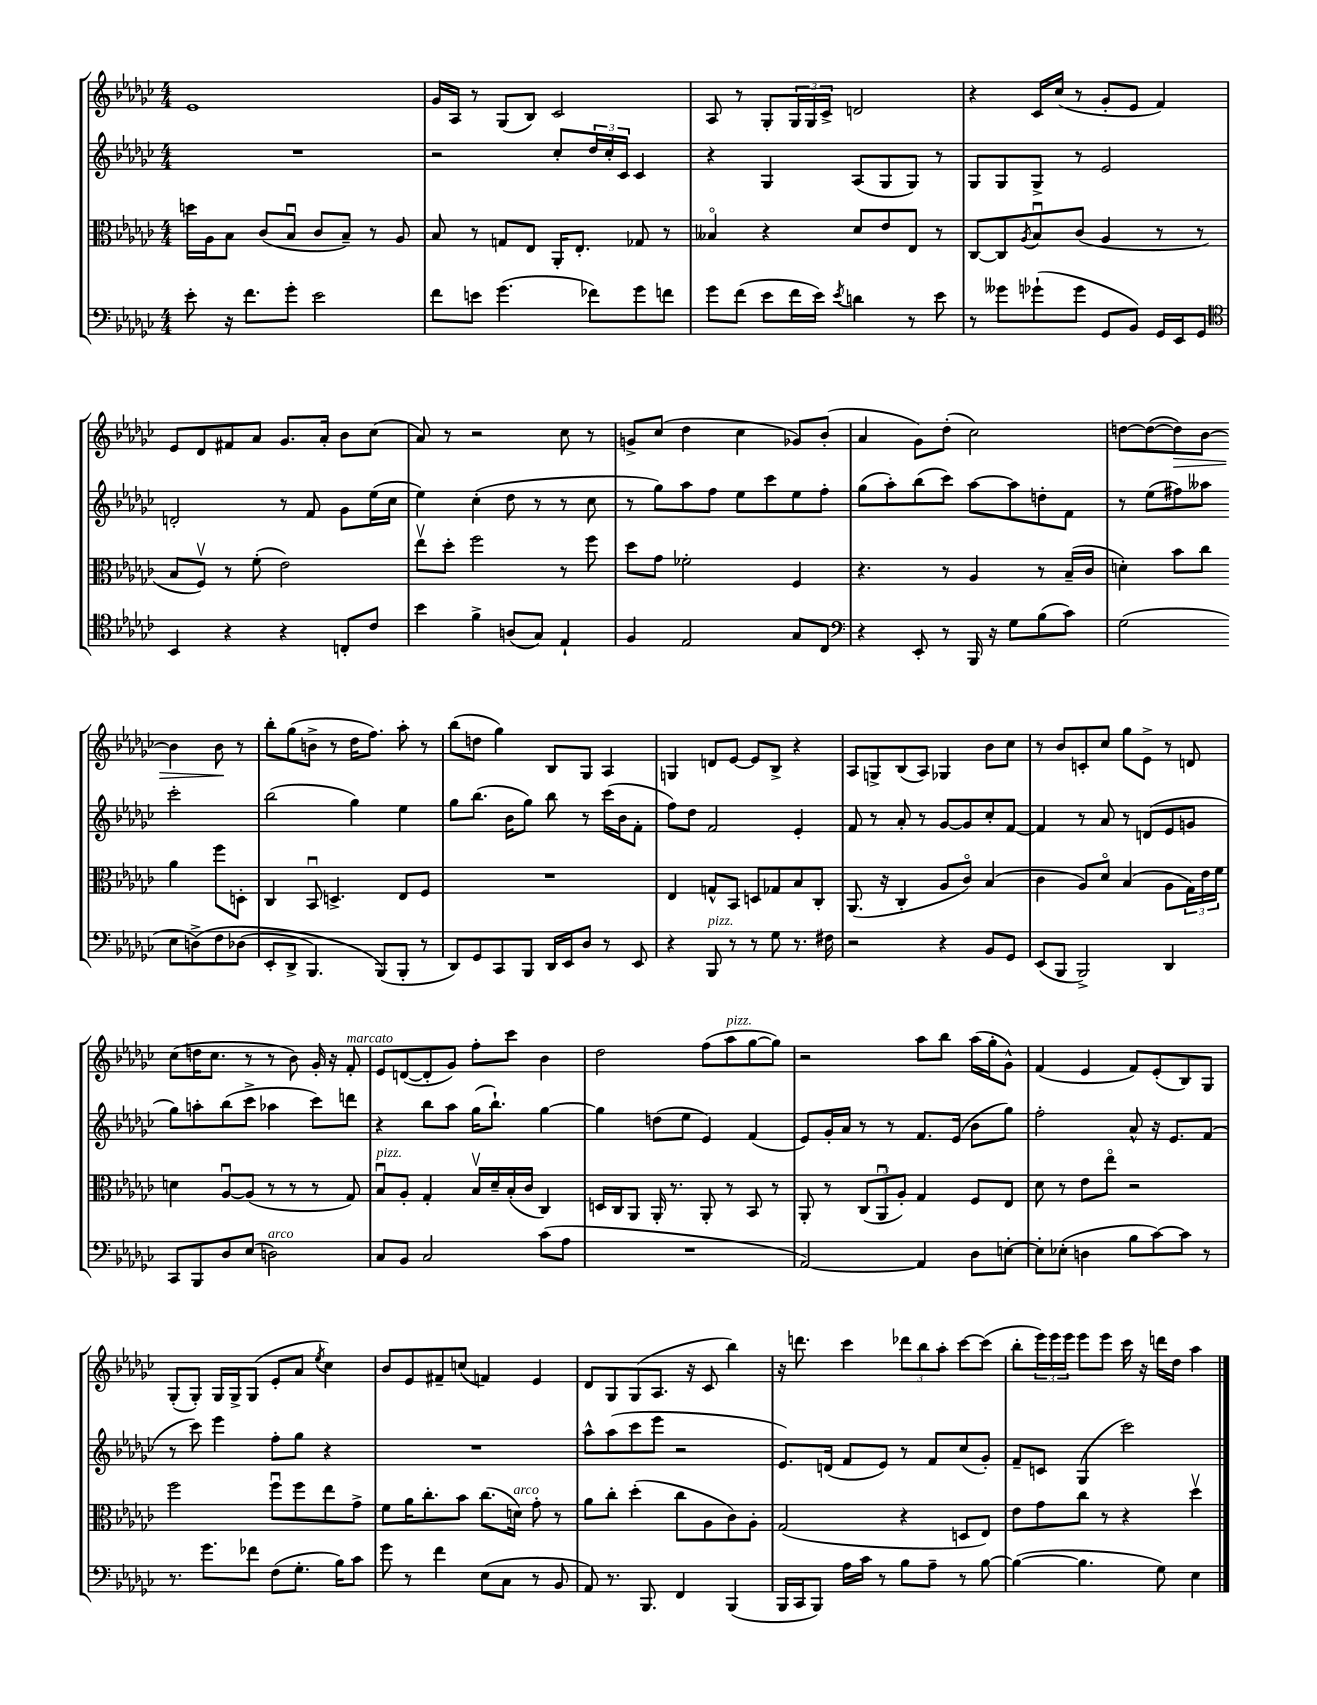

**kern	**kern	**kern	**kern
*staff4	*staff3	*staff2	*staff1
*clefF4	*clefC3	*clefG2	*clefG2
*k[b-e-a-d-g-c-]	*k[b-e-a-d-g-c-]	*k[b-e-a-d-g-c-]	*k[b-e-a-d-g-c-]
*M4/4	*M4/4	*M4/4	*M4/4
8e-'	16dd	1r	1e-
.	16A-	.	.
16r	8B-	.	.
8.f	.	.	.
.	(8c-	.	.
8g-'	8B-u	.	.
2e-	8c-	.	.
.	8B-~)	.	.
.	8r	.	.
.	8A-	.	.
=	=	=	=
8f	8B-	2r	16g-
.	.	.	16A-
8e	8r	.	8r
(4.g-	8G	.	(8G-
.	8E-	.	8B-)
.	16AA-'	8cc-'	2c-
.	8.E-'	.	.
8f-)	.	24dd-	.
.	.	24cc-'	.
.	.	24c-	.
8g-	8G-	4c-	.
8f	8r	.	.
=	=	=	=
8g-	4B--o	4r	8A-
(8f	.	.	8r
8e-	4r	4G-	8G-'
16f	.	.	24G-
.	.	.	24G-
16e-)	.	.	.
.	.	.	24c-^
8qe-	.	.	.
4d	8d-	(8A-	2d
.	8e-	8G-	.
8r	8E-	8G-)	.
8e-	8r	8r	.
=	=	=	=
8r	[8C-	8G-	4r
8g--	8C-]	8G-	.
.	8qA-	.	.
(8g-`	8B-u	8G-^	16c-
.	.	.	(16cc-
8g-	(8c-	8r	8r
8GG-	4A-	2e-	8g-'
8BB-)	.	.	8e-
16GG-	8r	.	4f)
16EE-	.	.	.
8GG-	8r	.	.
=	=	=	=
*clefC4	*	*	*
4BB-	8B-	2d'	8e-
.	8Fv)	.	8d-
4r	8r	.	8f#
.	(8f'	.	8a-
4r	2e-)	8r	8.g-
.	.	8f	.
.	.	.	16a-'
8C'	.	8g-	8b-
8c-	.	(16ee-	(8cc-
.	.	16cc-	.
=	=	=	=
4b-	8ee-v	4ee-)	8a-)
.	8dd-'	.	8r
4f^	2ff	(4cc-'	2r
(8A	.	8dd-	.
8G-)	.	8r	.
4E-`	8r	8r	8cc-
.	8ff	8cc-	8r
=	=	=	=
4F	8dd-	8r	8g^
.	8g-	8gg-)	(8cc-
2E-	2f-'	8aa-	4dd-
.	.	8ff	.
.	.	8ee-	4cc-
.	.	8ccc-	.
8G-	4F	8ee-	8g-)
8C-	.	8ff'	(8b-'
=	=	=	=
*clefF4	*	*	*
4r	4.r	(8gg-	4a-
.	.	8aa-')	.
8EE-'	.	(8bb-	8g-)
8r	8r	8ccc-)	(8dd-'
16BBB-	4A-	[8aa-	2cc-)
16r	.	.	.
8G-	.	8aa-]	.
(8B-	8r	8dd'	.
8c-)	(16B-~	8f	.
.	16c-	.	.
=	=	=	=
(2G-	4d')	8r	[8dd
.	.	(8ee-	(8dd_
.	8b-	8ff#)	8dd])
.	8cc-	8aa--	[8b-
8E-	4a-	2ccc-'	4b-]
&(8D^)	.	.	.
8F	8ff	.	8b-
(8D-	8D'	.	8r
=	=	=	=
8EE-'	4C-	(2bb-	8bb-'
8DD-^	.	.	(8gg-
4.BBB-)	8BB-u	.	8b^
.	4.D^	.	8r
.	.	4gg-)	16dd-
.	.	.	8.ff)
(8BBB-&)	.	.	.
8BBB-'	8E-	4ee-	8aa-'
8r	8F	.	8r
=	=	=	=
8DD-)	1r	8gg-	(8bb-
8GG-	.	(8.bb-	8dd
8CC-	.	.	4gg-)
.	.	16b-	.
8BBB-	.	8gg-)	.
16DD-	.	8bb-	8B-
16EE-	.	.	.
8D-	.	8r	8G-
8r	.	(16ccc-	4A-
.	.	16b-	.
8EE-	.	8f'	.
=	=	=	=
4r	4E-	8ff)	4G
.	.	8dd-	.
8BBB-	8G^^	2f	8d
8r	8BB-	.	[8e-
8r	8D	.	8e-]
8G-	8G-	.	8B-^
8.r	8B-	4e-'	4r
.	8C-'	.	.
16F#	.	.	.
=	=	=	=
2r	(8.AA-	8f	8A-
.	.	8r	8G^
.	16r	.	.
.	4C-'	8a-'	(8B-
.	.	8r	8A-)
4r	8A-	[8g-	4G-
.	8c-o)	8g-]	.
8BB-	(4B-	8cc-'	8b-
8GG-	.	[8f	8cc-
=	=	=	=
(8EE-	4c-	4f]	8r
8BBB-	.	.	8b-
2BBB-^)	8A-)	8r	8c'
.	8d-o	8a-	8cc-
.	(4B-	8r	8gg-
.	.	(8d	8e-^
4DD-	8A-	8e-	8r
.	24G-)	8g	8d
.	24e-	.	.
.	24f	.	.
=	=	=	=
8CC-	4d	8gg-)	(8cc-
8BBB-	.	8aa'	16dd
.	.	.	8.cc-
8D-	[8A-u	(8bb-	.
(8E-	(8A-]	8ccc-^	8r
2D)	8r	4aa-	8r
.	8r	.	8b-)
.	8r	8ccc-)	16g-'
.	.	.	16r
.	8G-)	8ddd	8f'
=	=	=	=
8C-	8B-u	4r	8e-
8BB-	8A-'	.	([8d
2C-	4G-'	8bb-	8d']
.	.	8aa-	8g-)
.	16B-v	(16gg-	8ff'
.	16d-~	8.bb-`)	.
.	(16B-'	.	8ccc-
.	16c-	.	.
(8c-	4C-)	[4gg-	4b-
8A-	.	.	.
=	=	=	=
1r	16D	4gg-]	2dd-
.	16C-	.	.
.	8AA-	.	.
.	16AA-'	(8dd	.
.	8.r	.	.
.	.	8ee-	.
.	8AA-'	4e-)	(8ff
.	8r	.	8aa-
.	8BB-	(4f	[8gg-
.	8r	.	8gg-])
=	=	=	=
[2AA-)	8AA-'	8e-)	2r
.	8r	16g-'	.
.	.	16a-	.
.	(12C-	8r	.
.	12AA-u	.	.
.	.	8r	.
.	12A-')	.	.
4AA-]	4G-	8.f	8aa-
.	.	.	8bb-
.	.	(16e-	.
8D-	8F	8b-	(16aa-
.	.	.	16gg-'
[8E'	8E-	8gg-)	8g-^^)
=	=	=	=
8E']	8d-	2ff'	(4f
(8E-'	8r	.	.
4D	8e-	.	4e-
.	8ee-o	.	.
8B-	2r	8a-^^	8f)
[8c-)	.	16r	(8e-'
.	.	8.e-	.
8c-]	.	.	8B-)
8r	.	(8f	8G-
=	=	=	=
8.r	2ff	8r	(8G-'
.	.	8ccc-)	8G-')
8.g-	.	.	.
.	.	4eee-	16G-
.	.	.	16G-^
8f-	.	.	(8G-
(8F	8ffu	8ff'	8e-'
8.G-'	8ff	8gg-	8a-
.	.	.	8qee-
.	8ee-	4r	4cc-)
16B-)	.	.	.
8c-	8g-^	.	.
=	=	=	=
8g-	8f	1r	8b-
8r	16a-	.	8e-
.	8.cc-'	.	.
4f	.	.	8f#~
.	8b-	.	(8cc
(8E-	(8.cc-	.	4f)
8C-	.	.	.
.	16d)	.	.
8r	8g-'	.	4e-
8BB-	8r	.	.
=	=	=	=
8AA-)	8a-	8aa-^^	8d-
8.r	8cc-'	(8aa-	8G-
.	(4dd-'	8ccc-	(8G-
8.BBB-	.	.	.
.	.	8eee-	8.A-
4FF	8cc-	2r	.
.	.	.	16r
.	8A-	.	8c-
(4BBB-	8c-)	.	4bb-)
.	8A-'	.	.
=	=	=	=
16BBB-	(2G-	8.e-)	16r
16CC-	.	.	8.ddd
8BBB-)	.	.	.
.	.	(16d	.
16A-	.	8f	4ccc-
16c-	.	.	.
8r	.	8e-)	.
8B-	4r	8r	12ddd-
.	.	.	12bb-
8A-~	.	8f	.
.	.	.	12aa-'
8r	8D	(8cc-	[8ccc-
[8B-	8E-)	8g-')	(8ccc-]
=	=	=	=
(4B-_	8e-	8f~	8bb-'
.	8g-	8c	24eee-)
.	.	.	24eee-
.	.	.	24eee-
4.B-]	8cc-	(4G-	8eee-
.	8r	.	8eee-
.	4r	2ccc-)	16ccc-
.	.	.	16r
8G-)	.	.	16ddd
.	.	.	16dd-
4E-	4dd-v	.	4aa-
==	==	==	==
*-	*-	*-	*-
